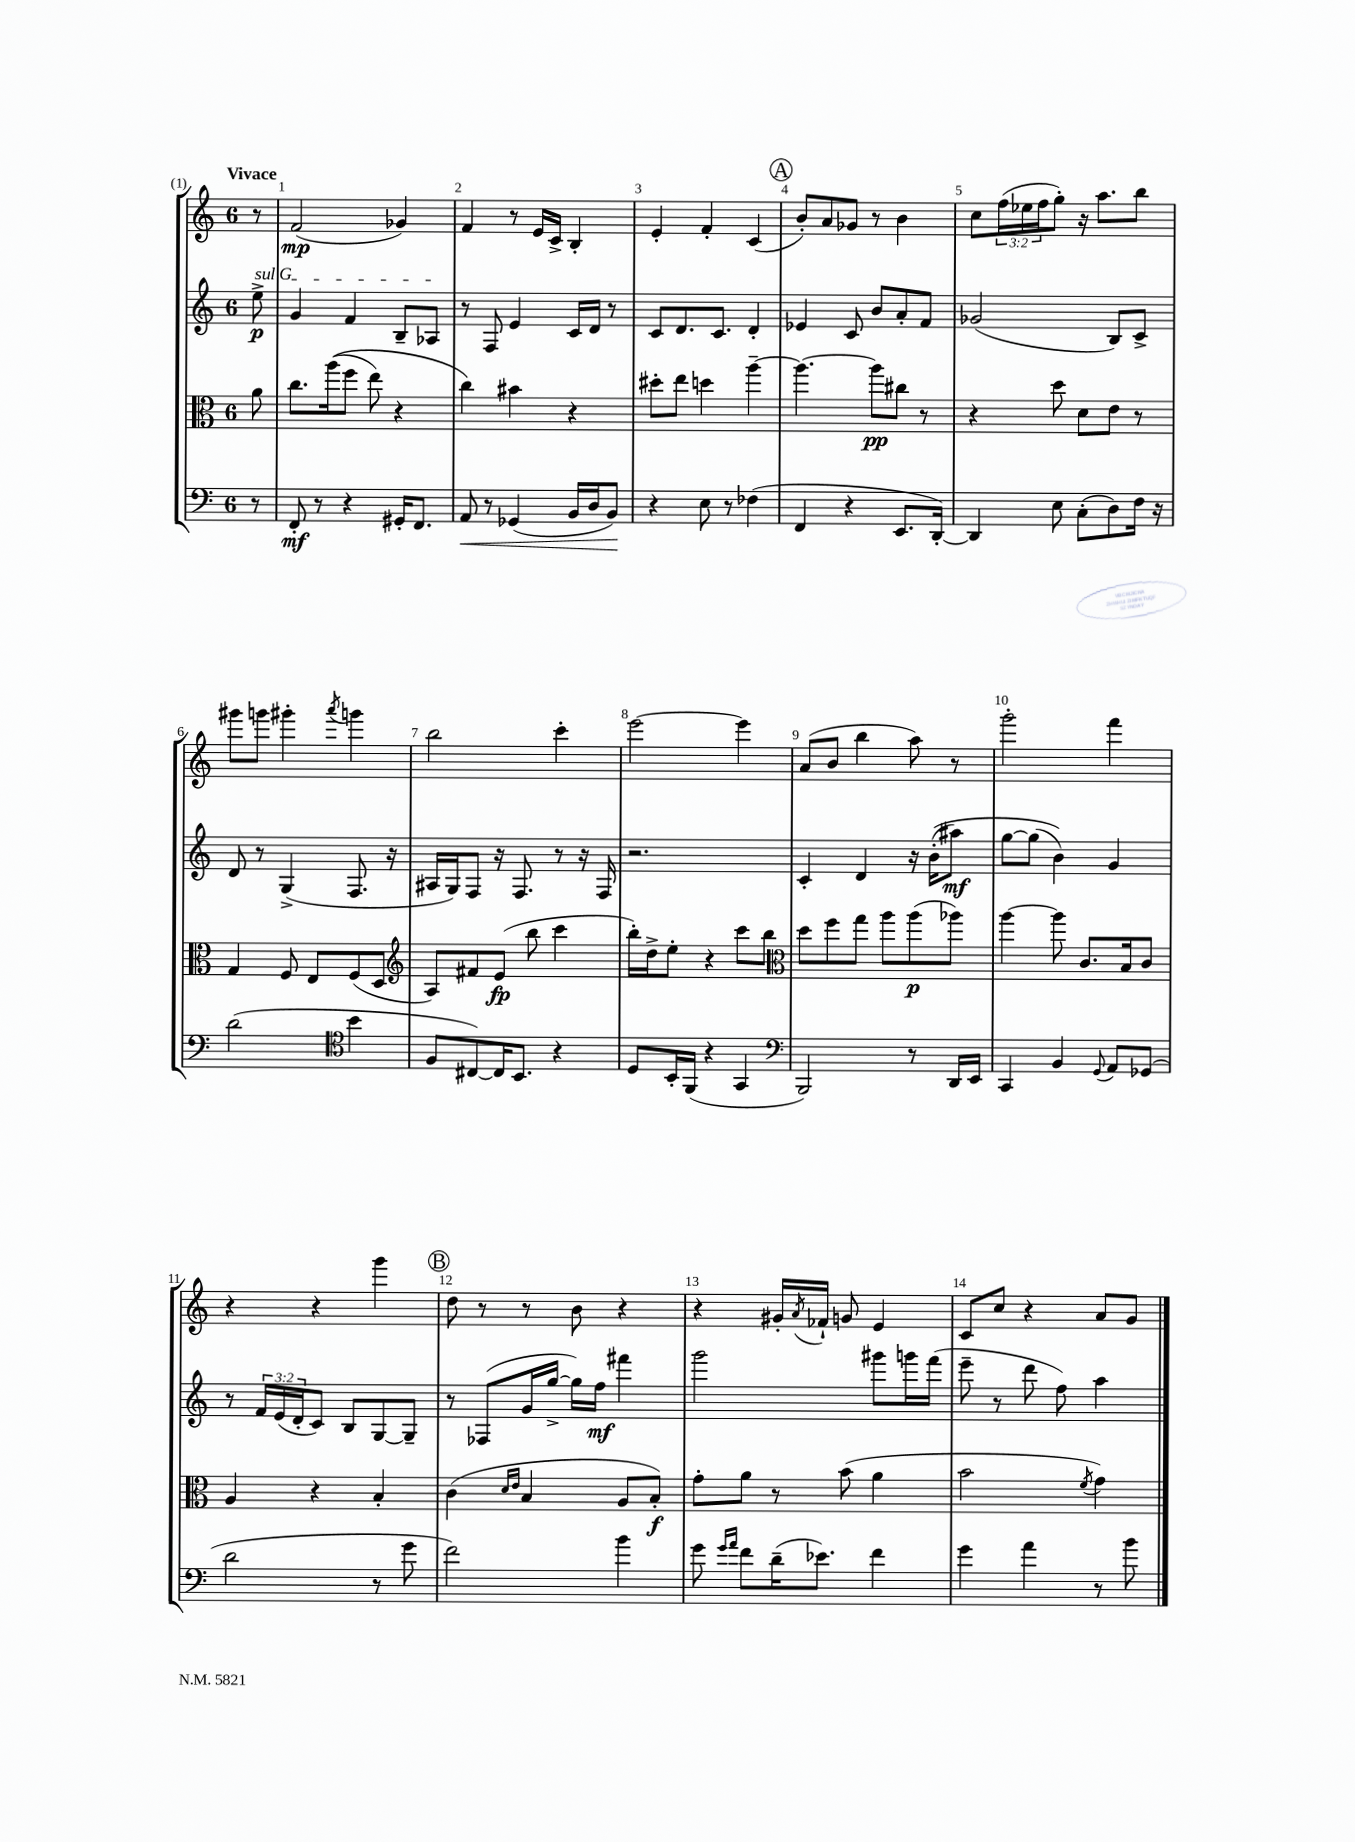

**kern	**dynam	**kern	**dynam	**kern	**dynam	**kern	**dynam
*part4	*part4	*part3	*part3	*part2	*part2	*part1	*part1
*staff4	*staff4	*staff3	*staff3	*staff2	*staff2	*staff1	*staff1
*clefF4	*	*clefC3	*	*clefG2	*	*clefG2	*
*k[]	*	*k[]	*	*k[]	*	*k[]	*
*M6/8	*	*M6/8	*	*M6/8	*	*M6/8	*
=	=	=	=	=	=	=	=
!	!	!	!	!	!	!LO:TX:a:B:t=Vivace	!
!	!	!	!	!LO:TX:a:i:t=sul G	!	!	!
8r	.	8a\	.	8ee^\	p	8r	.
=1	=1	=1	=1	=1	=1	=1	=1
8FF'/	mf	8.cc\L	.	4g/	.	(2f/	mp
8r	.	.	.	.	.	.	.
.	.	((16aa\k	.	.	.	.	.
4r	.	8ff\J	.	4f/	.	.	.
.	.	8ee\)	.	.	.	.	.
16GG#X'/KL	.	4r	.	8B~/L	.	4g-X/)	.
8.FF/J	.	.	.	.	.	.	.
.	.	.	.	8A-X/J	.	.	.
=2	=2	=2	=2	=2	=2	=2	=2
!	!LO:HP:b	!	!	!	!	!	!
8AA/	<	4cc\)	.	8r	.	4f/	.
8r	.	.	.	8F/	.	.	.
(4GG-X/	.	4b#X\	.	4e/	.	8r	.
.	.	.	.	.	.	16e/LL	.
.	.	.	.	.	.	16c^/JJ	.
16BB/LL	.	4r	.	16c/LL	.	4B'/	.
16D/J	.	.	.	16d/JJ	.	.	.
8BB/J)	.	.	.	8r	.	.	.
.	[	.	.	.	.	.	.
=3	=3	=3	=3	=3	=3	=3	=3
4r	.	8dd#X'\L	.	8c/L	.	4e'/	.
.	.	8ee\J	.	8.d/	.	.	.
8E\	.	4ddn\	.	.	.	4f'/	.
.	.	.	.	8.c/J	.	.	.
8r	.	.	.	.	.	.	.
(4F-X\	.	[4aa~\	.	4d'/	.	(4c/	.
!!LO:REH:place=s1:t=A
=4	=4	=4	=4	=4	=4	=4	=4
4FF/	.	4.aa\_	.	4e-X/	.	8b'/L)	.
.	.	.	.	.	.	8a/	.
4r	.	.	.	8c/	.	8g-X/J	.
.	.	8aa\L]	pp	8b/L	.	8r	.
8.EE/L	.	8cc#X\J	.	8a'/	.	4b\	.
.	.	8r	.	8f/J	.	.	.
[16DD'/Jk)	.	.	.	.	.	.	.
=5	=5	=5	=5	=5	=5	=5	=5
4DD/]	.	4r	.	(2g-X/	.	8cc\L	.
.	.	.	.	.	.	(24ff\L	.
.	.	.	.	.	.	24ee-X\	.
.	.	.	.	.	.	24ff\J	.
8E\	.	8dd\	.	.	.	8gg'\J)	.
(8C'\L	.	8d\L	.	.	.	16r	.
.	.	.	.	.	.	8.aa\L	.
8D\)	.	8e\J	.	8B/L)	.	.	.
16F\Jk	.	8r	.	8c^/J	.	8bb\J	.
16r	.	.	.	.	.	.	.
!!LO:LB:g=z
=6	=6	=6	=6	=6	=6	=6	=6
(2d\	.	4G/	.	8d/	.	8ggg#X\L	.
.	.	.	.	8r	.	8gggn\J	.
.	.	8F/	.	(4G^/	.	4ggg#X'\	.
.	.	8E/L	.	.	.	.	.
*clefC4	*	*	*	*	*	*	*
.	.	.	.	.	.	8qaaa/	.
4b\	.	(8F/	.	8.F/	.	4gggn\	.
.	.	8D/J	.	.	.	.	.
.	.	.	.	16r	.	.	.
=7	=7	=7	=7	=7	=7	=7	=7
*	*	*clefG2	*	*	*	*	*
8F/L	.	8A/L)	.	16A#X/LL	.	2bb\	.
.	.	.	.	16G/J)	.	.	.
[8C#X/)	.	8f#X/	.	8F/J	.	.	.
16C#/K]	.	(8e/J	fp	16r	.	.	.
8.BB/J	.	.	.	8.F/	.	.	.
.	.	8bb\	.	.	.	.	.
4r	.	4ccc\	.	8r	.	4ccc'\	.
.	.	.	.	16r	.	.	.
.	.	.	.	16F/	.	.	.
=8	=8	=8	=8	=8	=8	=8	=8
8D/L	.	16bb'\LL)	.	2.r	.	[2eee\	.
.	.	16dd^\J	.	.	.	.	.
16BB'/L	.	8ee'\J	.	.	.	.	.
(16FF/JJ	.	.	.	.	.	.	.
4r	.	4r	.	.	.	.	.
4GG/	.	8ccc\L	.	.	.	4eee\]	.
.	.	8bb\J	.	.	.	.	.
=9	=9	=9	=9	=9	=9	=9	=9
*clefF4	*	*clefC3	*	*	*	*	*
2BBB/)	.	8dd\L	.	4c'/	.	(8a/L	.
.	.	8ff\	.	.	.	8b/J	.
.	.	8gg\J	.	4d/	.	4bb\	.
.	.	8aa\L	.	.	.	.	.
8r	.	(8aa\	p	16r	.	8aa\)	.
.	.	.	.	((16b'\KL	.	.	.
16DD/LL	.	8aa-X\J)	.	8aa#X\J)	mf	8r	.
16EE/JJ	.	.	.	.	.	.	.
=10	=10	=10	=10	=10	=10	=10	=10
4CC/	.	[4aa\	.	[8gg\L	.	2ggg'\	.
.	.	.	.	(8gg\J]	.	.	.
4BB/	.	8aa\]	.	4b\))	.	.	.
.	.	8.c/L	.	.	.	.	.
8qqGG/	.	.	.	.	.	.	.
8AA/L	.	.	.	4g/	.	4fff\	.
.	.	16B/k	.	.	.	.	.
(8GG-X/J	.	8c/J	.	.	.	.	.
!!LO:LB:g=z
=11	=11	=11	=11	=11	=11	=11	=11
2d\	.	4A/	.	8r	.	4r	.
.	.	.	.	24f/LL	.	.	.
.	.	.	.	(24e/	.	.	.
.	.	.	.	24d'/J	.	.	.
.	.	4r	.	8c/J)	.	4r	.
.	.	.	.	8B/L	.	.	.
8r	.	4B'/	.	[8G/	.	4ggg\	.
8g\	.	.	.	8G~/J]	.	.	.
!!LO:REH:place=s1:t=B
=12	=12	=12	=12	=12	=12	=12	=12
2f\)	.	(4c\	.	8r	.	8dd\	.
.	.	.	.	(8F-X/L	.	8r	.
.	.	16qqd/LL	.	.	.	.	.
.	.	16qqe/JJ	.	.	.	.	.
.	.	4B/	.	16g/L	.	8r	.
.	.	.	.	[16gg^/JJ	.	.	.
.	.	.	.	16gg\LL])	.	8b\	.
.	.	.	.	16ff\JJ	mf	.	.
4b\	.	8A/L	.	4fff#X\	.	4r	.
.	.	8B'/J)	f	.	.	.	.
=13	=13	=13	=13	=13	=13	=13	=13
8g\	.	8g'\L	.	2ggg\	.	4r	.
16qqg/LL	.	.	.	.	.	.	.
16qqa/JJ	.	.	.	.	.	.	.
8f\L	.	8a\J	.	.	.	.	.
(16d~\K	.	8r	.	.	.	16g#X'/LL	.
.	.	.	.	.	.	8qa/	.
8.e-X\J)	.	.	.	.	.	16f-X`/JJ	.
.	.	(8b\	.	.	.	8gn/	.
4f\	.	4a\	.	8ggg#X\L	.	4e/	.
.	.	.	.	16gggn\L	.	.	.
.	.	.	.	(16fff\JJ	.	.	.
=14	=14	=14	=14	=14	=14	=14	=14
4g\	.	2b\	.	8eee~\	.	8c/L	.
.	.	.	.	8r	.	8cc/J	.
4a\	.	.	.	8ddd\	.	4r	.
.	.	.	.	8ff\)	.	.	.
.	.	8qf/	.	.	.	.	.
8r	.	4g\)	.	4aa\	.	8a/L	.
8b\	.	.	.	.	.	8g/J	.
==	==	==	==	==	==	==	==
*-	*-	*-	*-	*-	*-	*-	*-
